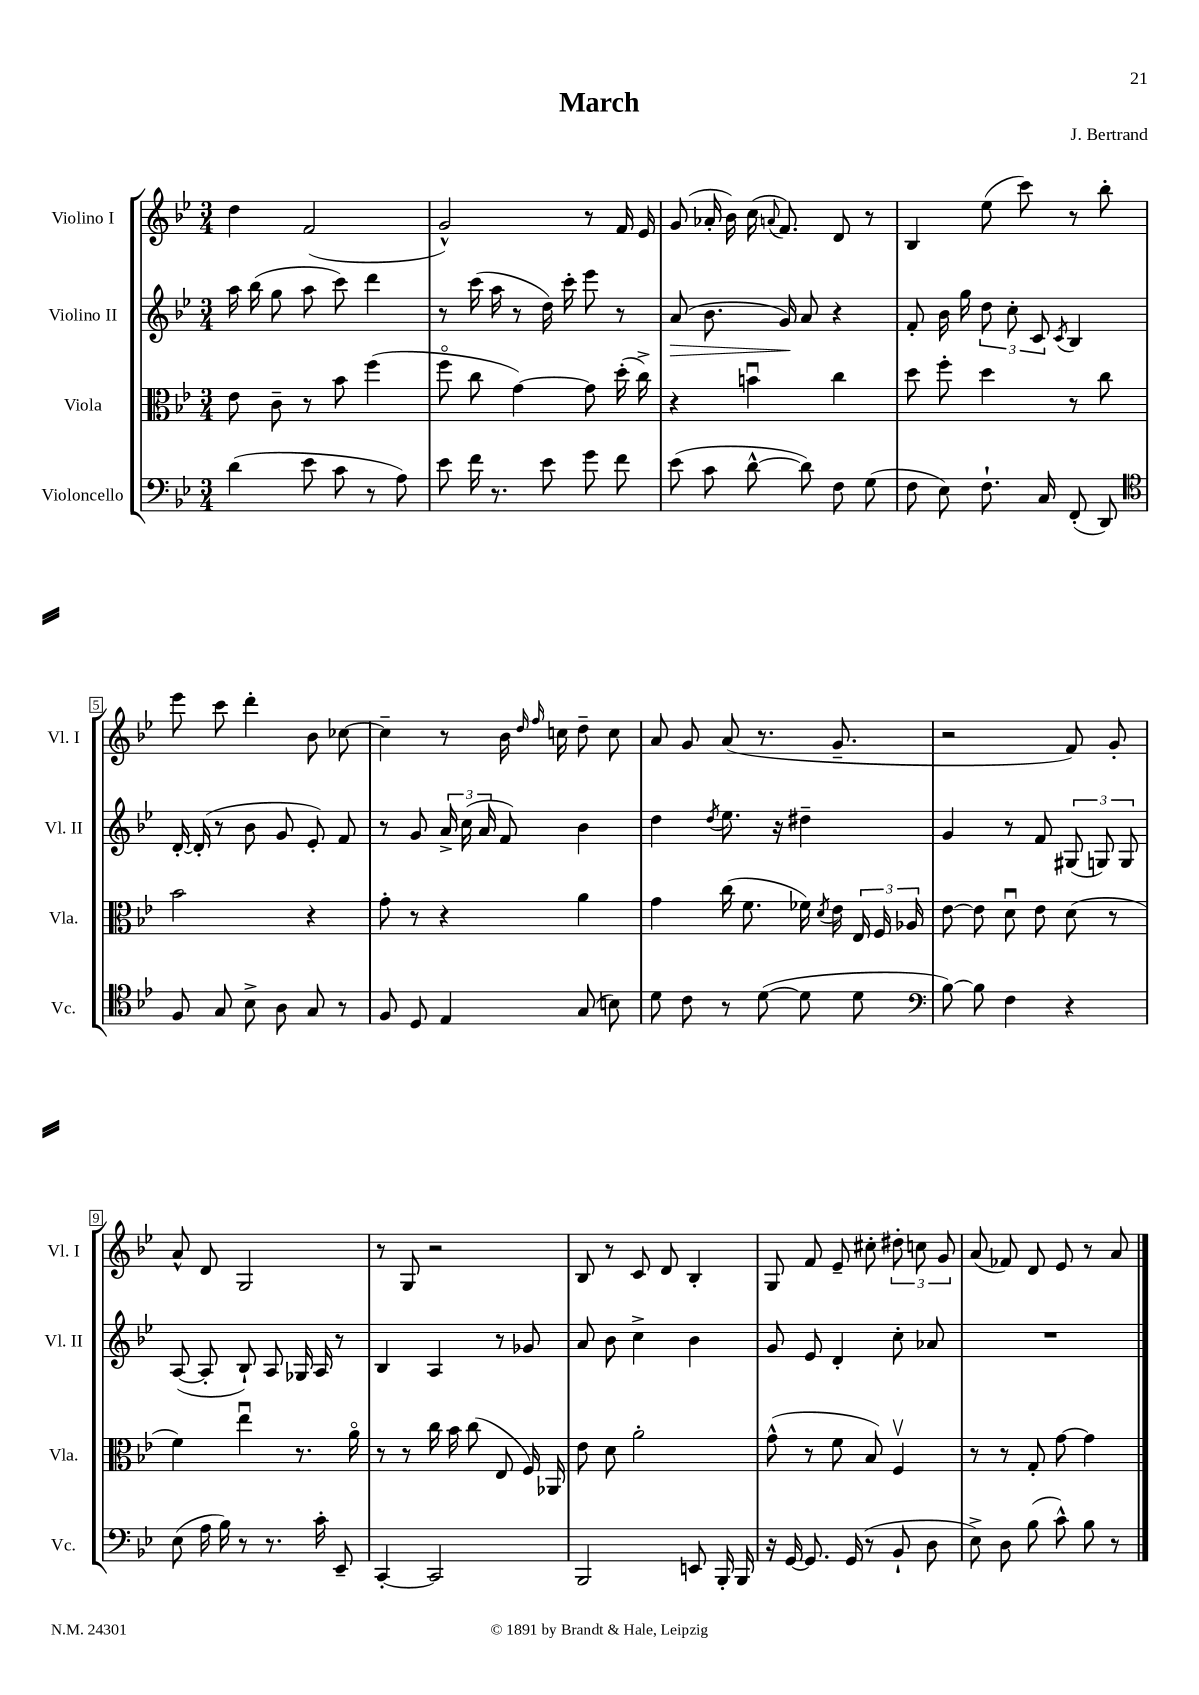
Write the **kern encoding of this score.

**kern	**kern	**kern	**kern
*staff4	*staff3	*staff2	*staff1
*clefF4	*clefC3	*clefG2	*clefG2
*k[b-e-]	*k[b-e-]	*k[b-e-]	*k[b-e-]
*M3/4	*M3/4	*M3/4	*M3/4
(4d\	8e-\	16aa\	4dd\
.	.	(16bb-\	.
.	8c~\	8gg\	.
8e-\	8r	8aa\	(2f/
8c\	8b-\	8ccc\)	.
8r	(4ff\	4ddd\	.
8A\)	.	.	.
=	=	=	=
8e-\	8ffo\	8r	2g^^/)
16f\	8cc\	(16ccc\	.
8.r	.	16aa\	.
.	[4g\)	8r	.
8e-\	.	16dd\)	.
.	.	16ccc'\	.
8g\	8g\]	8eee-\	8r
8f\	(16dd'\	8r	16f/
.	16cc^\)	.	16e-/
=	=	=	=
(8e-\	4r	(8a/	(8g/
8c\	.	8.b-\	16a-'/
.	.	.	16b-\)
[8d^^\	4bu\	.	(16cc\
.	.	.	8qqa/
.	.	16g/)	8.f/)
8d\])	.	8a/	.
8F\	4cc\	4r	8d/
(8G\	.	.	8r
=	=	=	=
8F\	8dd\	8f'/	4B-/
8E-\)	8ff'\	16b-\	.
.	.	16gg\	.
8.F`\	4dd\	12dd\	(8ee-\
.	.	12cc'\	.
.	.	.	8ccc\)
.	.	12c/	.
16C/	.	.	.
.	.	8qc/	.
(8FF'/	8r	4B-/	8r
8DD/)	8cc\	.	8bb-'\
=	=	=	=
*clefC4	*	*	*
8F/	2b-\	[16d'/	8eee-\
.	.	(16d'/]	.
8G/	.	8r	8ccc\
8B-^\	.	8b-\	4ddd'\
8A\	.	8g/	.
8G/	4r	8e-'/)	8b-\
8r	.	8f/	[8cc-\
=	=	=	=
8F/	8g'\	8r	4cc-~\]
8D/	8r	8g/	.
4E-/	4r	24a^/	8r
.	.	(24cc\	.
.	.	24a/	.
.	.	8f/)	16b-\
.	.	.	16qqdd/
.	.	.	16qqff/
.	.	.	16cc\
(8G/	4a\	4b-\	8dd~\
8B\)	.	.	8cc\
=	=	=	=
8d\	4g\	4dd\	8a/
8c\	.	.	8g/
.	.	8qdd/	.
8r	(16cc\	8.ee-\	(8a/
.	8.f\	.	.
([8d\	.	.	8.r
.	.	16r	.
8d\]	16f-\)	4dd#~\	.
.	8qd/	.	.
.	16e-\	.	8.g~/
8d\	24E-/	.	.
.	24F/	.	.
.	24A-/	.	.
=	=	=	=
*clefF4	*	*	*
[8B-\)	[8e-\	4g/	2r
8B-\]	8e-\]	.	.
4F\	8du\	8r	.
.	8e-\	8f/	.
4r	(8d\	(12G#/	8f/)
.	.	12G/)	.
.	8r	.	8g'/
.	.	12G/	.
=	=	=	=
(8E-\	4f\)	([8A/	8a^^/
16A\	.	8A'/]	8d/
16B-\)	.	.	.
8r	4ee-u\	8B-`/)	2G/
8.r	.	8A/	.
.	8.r	16G-/	.
16c'\	.	16A/	.
8EE-~/	.	8r	.
.	16ao\	.	.
=	=	=	=
[4CC'/	8r	4B-/	8r
.	8r	.	8G/
2CC/]	16cc\	4A/	2r
.	16b-\	.	.
.	(8cc\	.	.
.	8E-/	8r	.
.	16F/)	8g-/	.
.	16AA-/	.	.
=	=	=	=
2BBB-/	8e-\	8a/	8B-/
.	8d\	8b-\	8r
.	2a'\	4cc^\	8c/
.	.	.	8d/
8EE/	.	4b-\	4B-'/
16BBB-'/	.	.	.
16BBB-/	.	.	.
=	=	=	=
16r	(8g^^\	8g/	8G/
[16GG/	.	.	.
8.GG/]	8r	8e-/	8f/
.	8f\	4d'/	8e-~/
(16GG/	.	.	.
8r	8B-/)	.	8cc#'\
8BB-`/	4Fv/	8cc'\	12dd#'\
.	.	.	12cc\
8D\	.	8a-/	.
.	.	.	12g/
=	=	=	=
8E-^\)	8r	2.r	(8a/
8D\	8r	.	8f-/)
(8B-\	8G'/	.	8d/
8c^^\)	[8g\	.	8e-/
8B-\	4g\]	.	8r
8r	.	.	8a/
==	==	==	==
*-	*-	*-	*-
